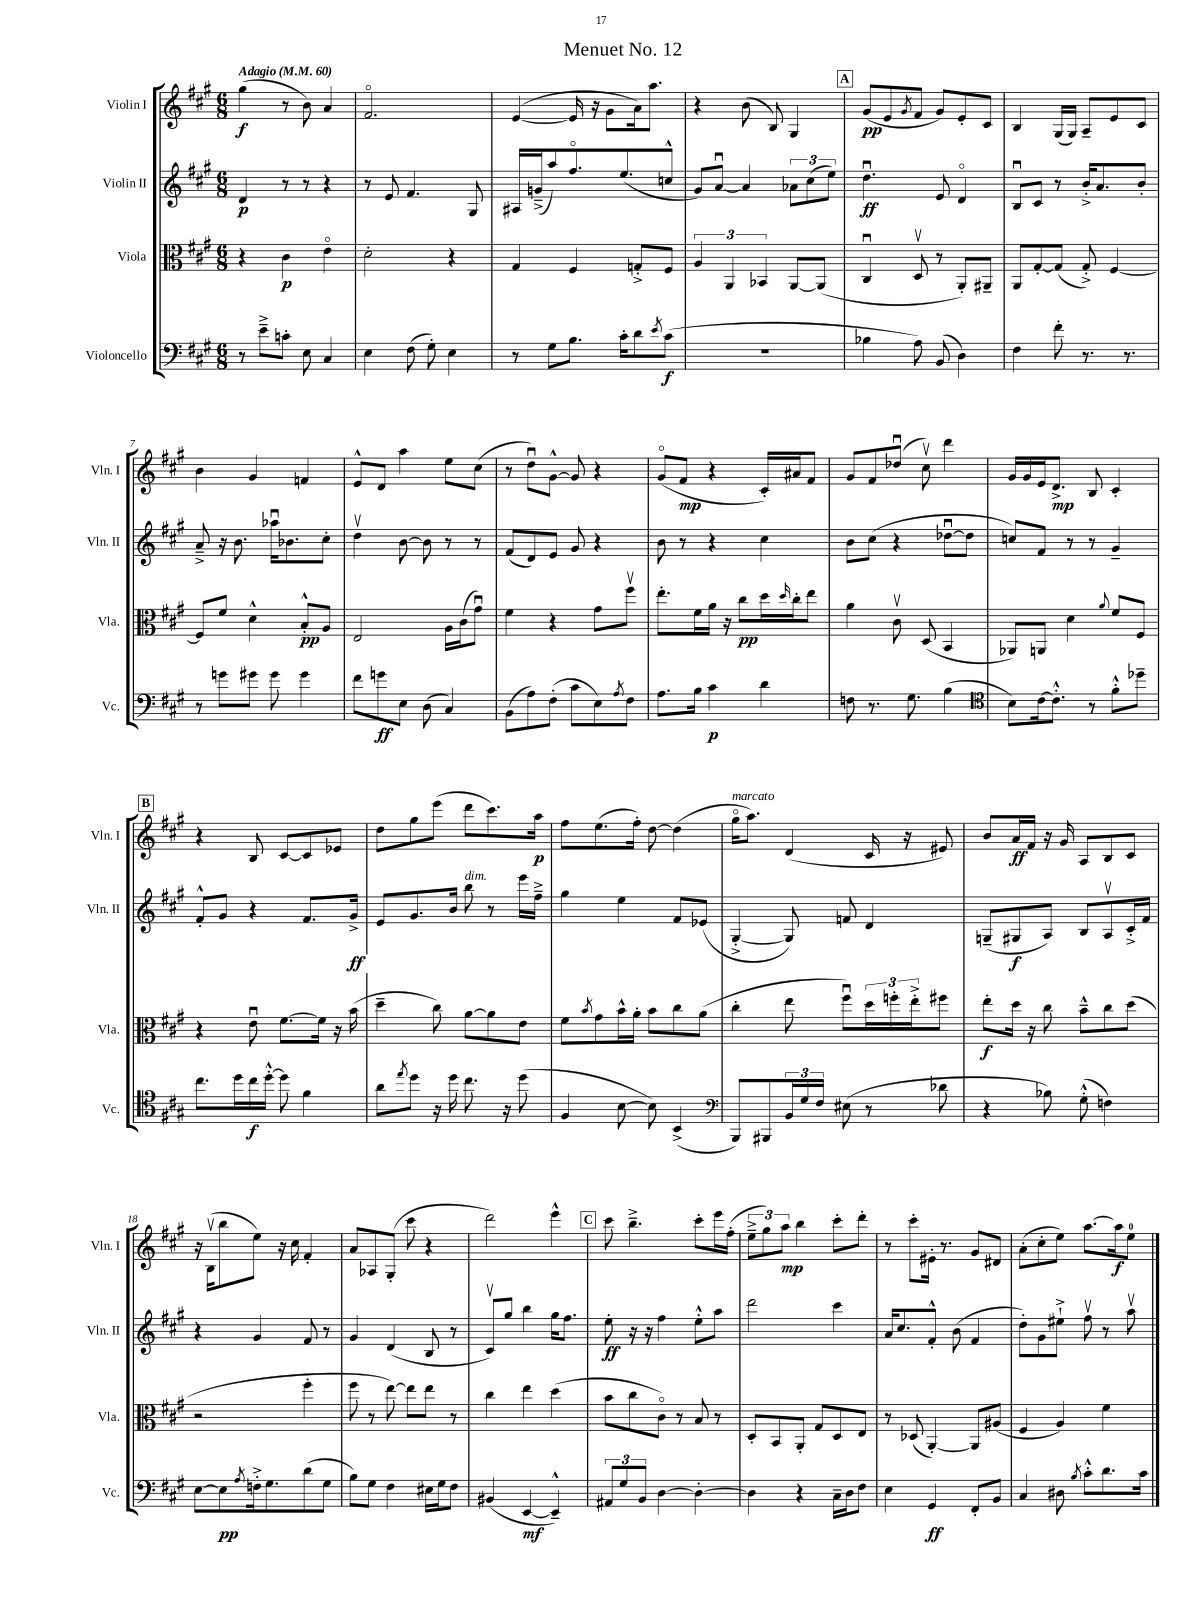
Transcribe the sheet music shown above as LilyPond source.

\header { title = "Menuet No. 12" }
<<
\new StaffGroup <<
\new Staff = "s0" \with { instrumentName = "Violin I" shortInstrumentName = "Vln. I" } {
    \clef treble \key a \major \numericTimeSignature \time 6/8 \tempo "Adagio" 4 = 60
    gis''4\f( r8 b'8) a'4 |
    fis'2.\flageolet |
    e'4~( e'16 r16 gis'8 a'16) a''8. |
    r4 b'8( b8) gis4 |
    \mark \markup { \box "A" } gis'8\pp( e'8 \acciaccatura { gis'8 } fis'8 gis'8) e'8-. cis'8 |
    b4 gis16( gis16) a8-- e'8 cis'8 |
    b'4 gis'4 f'4 |
    e'8-^ d'8 a''4 e''8 cis''8( |
    r8 d''8\downbow) gis'8~-^ gis'8 r4 |
    gis'8\flageolet( fis'8\mp r4 cis'16-.) ais'16 fis'8 |
    gis'8 fis'8 des''8\downbow( cis''8\upbow) d'''4 |
    gis'16 gis'16 e'16 d'8.->\mp b8 cis'4-. |
    \mark \markup { \box "B" } r4 b8 cis'8~ cis'8 ees'8 |
    d''8 gis''8 e'''8( d'''8 cis'''8.) a''16\p |
    fis''8 e''8.( fis''16-.) d''8~ d''4( |
    gis''16\flageolet^\markup { \italic "marcato" } a''8.) d'4( cis'16 r16 eis'8) |
    b'8 a'16\ff fis'16 r16 gis'16 a8 b8 cis'8 |
    r16 b16\upbow( b''8 e''8) r16 cis''16 fis'4-. |
    a'8 aes8 gis8-.( cis'''8 r4 |
    d'''2) e'''4-^ |
    \mark \markup { \box "C" } cis'''8 b''4.---> cis'''8-. e'''16 fis''16-.( |
    \tuplet 3/2 { e''8---> gis''8) a''8\mp } b''4 cis'''8-. d'''8-. |
    r8 cis'''8-. eis'16-. r8. gis'8 dis'8 |
    a'8-.( cis''8-. e''8) a''8.~ a''16\f e''8-0 \bar "|." |
}
\new Staff = "s1" \with { instrumentName = "Violin II" shortInstrumentName = "Vln. II" } {
    \clef treble \key a \major \numericTimeSignature \time 6/8
    d'4\p r8 r8 r4 |
    r8 e'8 fis'4. gis8 |
    ais16 g'16--->( a''8) fis''8.\flageolet e''8.( c''8-^ |
    gis'8) a'8~\downbow a'4 \tuplet 3/2 { aes'8 cis''8( e''8) } |
    \mark \markup { \box "A" } d''4.\downbow\ff e'8 d'4\flageolet |
    b8\downbow cis'8 r8 b'16-.-> a'8. b'8-. |
    a'8---> r16 b'8. aes''16\downbow bes'8. cis''8-. |
    d''4\upbow b'8~ b'8 r8 r8 |
    fis'8( d'8) e'8 gis'8 r4 |
    b'8 r8 r4 cis''4 |
    b'8 cis''8( r4 des''8~\downbow des''8 |
    c''8) fis'8 r8 r8 gis'4-- |
    \mark \markup { \box "B" } fis'8-.-^ gis'8 r4 fis'8. gis'16->\ff |
    e'8 gis'8. b'16 b''8^\markup { \italic "dim." } r8 e'''16 fis''16---> |
    gis''4 e''4 fis'8 ees'8( |
    gis4~-.-> gis8) f'8 d'4 |
    g8--( gis8\f a8) b8 a8\upbow cis'16-.-> fis'16 |
    r4 gis'4 fis'8 r8 |
    gis'4 d'4( b8 r8 |
    cis'8\upbow) gis''8 b''4 gis''16 fis''8. |
    \mark \markup { \box "C" } e''8-.\ff r16 r16 fis''4 e''8-.-^ a''8 |
    d'''2 cis'''4 |
    a'16 cis''8. fis'8-.-^ b'8( fis'4 |
    d''8-.) gis'8 eis''8-!-> fis''8\upbow r8 a''8\upbow \bar "|." |
}
\new Staff = "s2" \with { instrumentName = "Viola" shortInstrumentName = "Vla." } {
    \clef alto \key a \major \numericTimeSignature \time 6/8
    r4 cis'4\p e'4\flageolet |
    d'2-. r4 |
    gis4 fis4 g8-.-> fis8 |
    \tuplet 3/2 { a4 a,4 bes,4 } a,8~ a,8( |
    \mark \markup { \box "A" } cis4\downbow d8\upbow r8 a,8-.) ais,8-- |
    a,8 gis8~-. gis8( gis8-.->) fis4~ |
    fis8 fis'8 d'4-^ b8-.-^\pp a8 |
    e2 a16 cis'16( gis'8\downbow) |
    fis'4 r4 gis'8 fis''8\upbow |
    e''8.-. fis'16 a'16 r16 cis''8\pp d''16 \grace { d''16 } cis''16-. e''8 |
    a'4 cis'8\upbow d8( b,4 |
    aes,8) a,8 d'4 \appoggiatura { a'8 } fis'8 fis8 |
    \mark \markup { \box "B" } r4 e'8\downbow fis'8.~ fis'16 r16 b'16( |
    d''4-- cis''8) a'8~ a'8 e'8 |
    fis'8 \acciaccatura { b'8 } gis'8 b'16-^ a'16-. b'8 cis''8 a'8( |
    cis''4-. e''8 fis''8\downbow) \tuplet 3/2 { d''16 f''16-. e''16-.-> } fis''8 |
    e''8-.\f d''16 r16 cis''8 b'8---^ cis''8 d''8( |
    r2 fis''4-. |
    fis''8 r8 e''8~) e''8 e''8 r8 |
    cis''4 e''4 d''4( |
    \mark \markup { \box "C" } b'8 cis''8 cis'8\flageolet) r8 b8 r8 |
    d8-. b,8 a,8-. gis8 d8 e8 |
    r8 des8( a,4~-.) a,8 ais8( |
    fis4 a4) fis'4 \bar "|." |
}
\new Staff = "s3" \with { instrumentName = "Violoncello" shortInstrumentName = "Vc." } {
    \clef bass \key a \major \numericTimeSignature \time 6/8
    r8 e'8---> c'8-. e8 cis4 |
    e4 fis8( gis8-.) e4 |
    r8 gis8 b8. cis'16-. d'8 \acciaccatura { e'8 } cis'8\f( |
    R2. |
    \mark \markup { \box "A" } bes4 a8) b,8( d4) |
    fis4 fis'8-. r8. r8. |
    r8 g'8 gis'8 gis'8 gis'4 |
    fis'8 g'8\ff e8 d8( cis4) |
    b,8( a8) fis8-.( cis'8 e8) \acciaccatura { a8 } fis8 |
    a8. b16 cis'4\p d'4 |
    f8 r8. gis8. b4( |
    \clef tenor b8) cis'16~ cis'8.-.-^ r8 fis'8-.-^ des''8-- |
    \mark \markup { \box "B" } cis''8. d''16 cis''16\f d''16~-.-^ d''8 fis'4 |
    a'8 \acciaccatura { e''8 } d''8 r16 d''16 cis''8. r16 d''8( |
    fis4 b8~ b8) b,4->( |
    \clef bass b,,8) bis,,8 \tuplet 3/2 { b,16 gis16 fis16 } eis8( r8 des'8 |
    r4 bes8) gis8-.-^( f4) |
    e8~ e8\pp \acciaccatura { a8 } f16-.-> gis8. d'8( gis8 |
    b8) gis8 fis4 eis16 gis16 fis8 |
    bis,4( e,4~\mf e,4---^) |
    \mark \markup { \box "C" } \tuplet 3/2 { ais,8 gis8 b,8 } d4~ d4~-. |
    d4 r4 cis16-- d16 fis8 |
    e4 gis,4\ff fis,8-. b,8 |
    cis4 dis8 \acciaccatura { b8 } cis'8-.-^ d'8. cis'16 \bar "|." |
}
>>
>>
